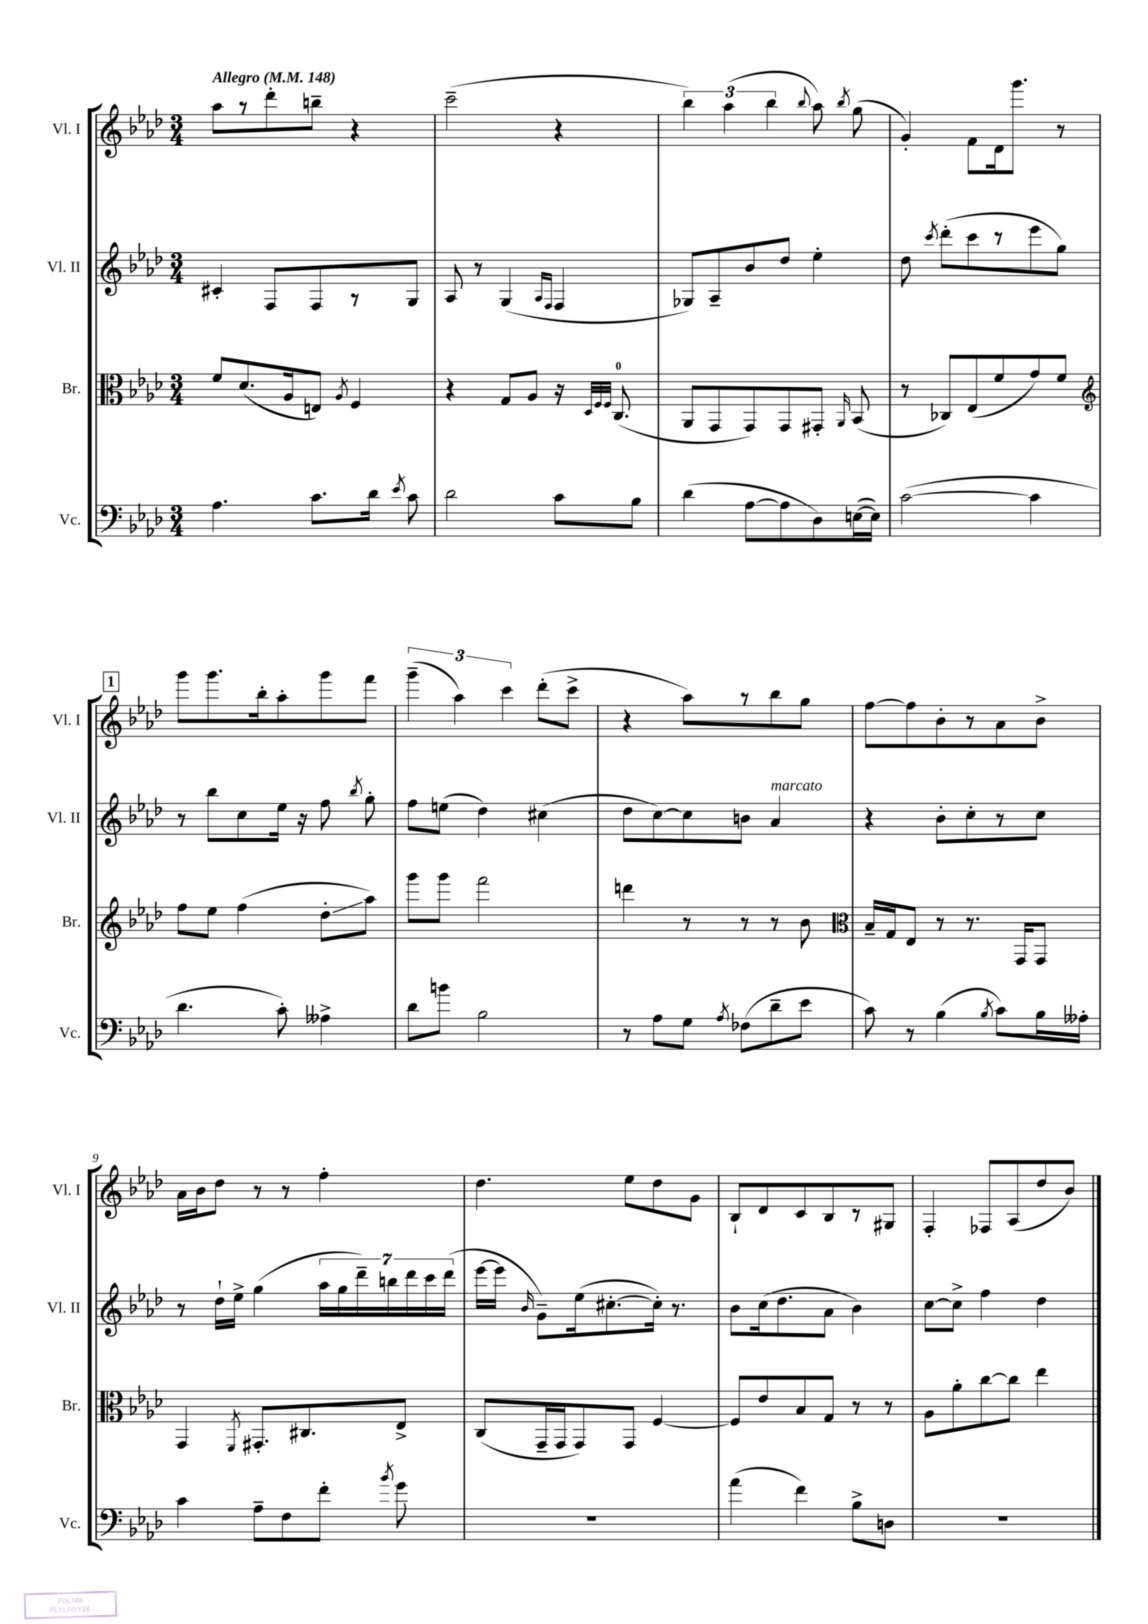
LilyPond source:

<<
\new StaffGroup <<
\new Staff = "s0" \with { instrumentName = "Vl. I" shortInstrumentName = "Vl. I" } {
    \clef treble \key aes \major \numericTimeSignature \time 3/4 \tempo "Allegro" 4 = 148
    \autoBeamOff aes''8[ r8 des'''8-. b''8]-- r4 |
    c'''2--( r4 |
    \tuplet 3/2 { bes''4) aes''4( bes''4 } \appoggiatura { bes''8 } aes''8) \acciaccatura { bes''8 } g''8( |
    g'4-.) f'8[ des'16 g'''8.] r8 |
    \mark \markup { \box "1" } g'''8[ g'''8. bes''16-. aes''8-. g'''8 f'''8] |
    \tuplet 3/2 { g'''4--( aes''4) c'''4 } des'''8[-.( c'''8]-> |
    r4 aes''8[) r8 bes''8 g''8] |
    f''8[~ f''8 bes'8-. r8 aes'8 bes'8]-> |
    aes'16[ bes'16 des''8] r8 r8 f''4-. |
    des''4. ees''8[ des''8 g'8] |
    bes8[-! des'8 c'8 bes8 r8 gis8] |
    f4-. fes8[ aes8( des''8 bes'8]) \bar "|." |
}
\new Staff = "s1" \with { instrumentName = "Vl. II" shortInstrumentName = "Vl. II" } {
    \clef treble \key aes \major \numericTimeSignature \time 3/4
    \autoBeamOff cis'4-. f8[ f8 r8 g8] |
    aes8 r8 g4( \grace { aes16[ f16] } f4 |
    ges8[) aes8-- bes'8 des''8] ees''4-. |
    des''8 \acciaccatura { c'''8 } des'''8[-.( c'''8 r8 ees'''8 g''8]) |
    \mark \markup { \box "1" } r8 bes''8[ c''8 ees''16] r16 f''8 \acciaccatura { bes''8 } g''8-. |
    f''8[ e''8]( des''4) cis''4( |
    des''8[ c''8~) c''8 b'8] aes'4^\markup { \italic "marcato" } |
    r4 bes'8[-. c''8-. r8 c''8] |
    r8 des''16[-! ees''16]-> g''4( \tuplet 7/4 { aes''16[ g''16 des'''16--) b''16 des'''16 c'''16 des'''16]( } |
    ees'''16[~ ees'''16] \grace { bes'16 } g'8[--) ees''16( cis''8.~-. cis''16]-.) r8. |
    bes'8[ c''16( des''8. aes'8] bes'4) |
    c''8[~ c''8]-> f''4 des''4 \bar "|." |
}
\new Staff = "s2" \with { instrumentName = "Br." shortInstrumentName = "Br." } {
    \clef alto \key aes \major \numericTimeSignature \time 3/4
    \autoBeamOff f'8[ des'8.( aes16 e8]) \acciaccatura { aes8 } f4 |
    r4 g8[ aes8] r16 \grace { des32[ f32 f32] } c8.-0( |
    aes,8[ g,8 g,8) g,8 gis,8]-. \grace { aes,16 } bes,8( |
    r8 ces8[) ees8( f'8 g'8) f'8] |
    \mark \markup { \box "1" } \clef treble f''8[ ees''8] f''4( des''8[-.\glissando aes''8]) |
    g'''8[ g'''8] f'''2 |
    d'''4 r8 r8 r8 bes'8 |
    \clef alto bes16[-- g16 ees8] r8 r8. g,16[ g,8] |
    g,4 \acciaccatura { f,8 } gis,8.[-. cis8. ees8]-> |
    c8[( g,16-- g,16 g,8) g,8] f4~ |
    f8[ ees'8 bes8 g8] r8 r8 |
    aes8[ aes'8-. c''8~ c''8] ees''4 \bar "|." |
}
\new Staff = "s3" \with { instrumentName = "Vc." shortInstrumentName = "Vc." } {
    \clef bass \key aes \major \numericTimeSignature \time 3/4
    \autoBeamOff aes4. c'8.[ des'16] \acciaccatura { ees'8 } c'8 |
    des'2 c'8[ bes8] |
    des'4( aes8[~ aes8 des8) e16~( e16]) |
    c'2~( c'4 |
    \mark \markup { \box "1" } des'4. c'8-.) aeses4-> |
    des'8[ b'8] bes2 |
    r8 aes8[ g8] \acciaccatura { aes8 } fes8[( des'8-- ees'8] |
    c'8) r8 bes4( \acciaccatura { bes8 } c'8[) bes16 aeses16]-. |
    c'4 aes8[-- f8 f'8]-. \acciaccatura { bes'8 } g'8 |
    R2. |
    aes'4( f'4) bes8[-> d8] |
    R2. \bar "|." |
}
>>
>>
